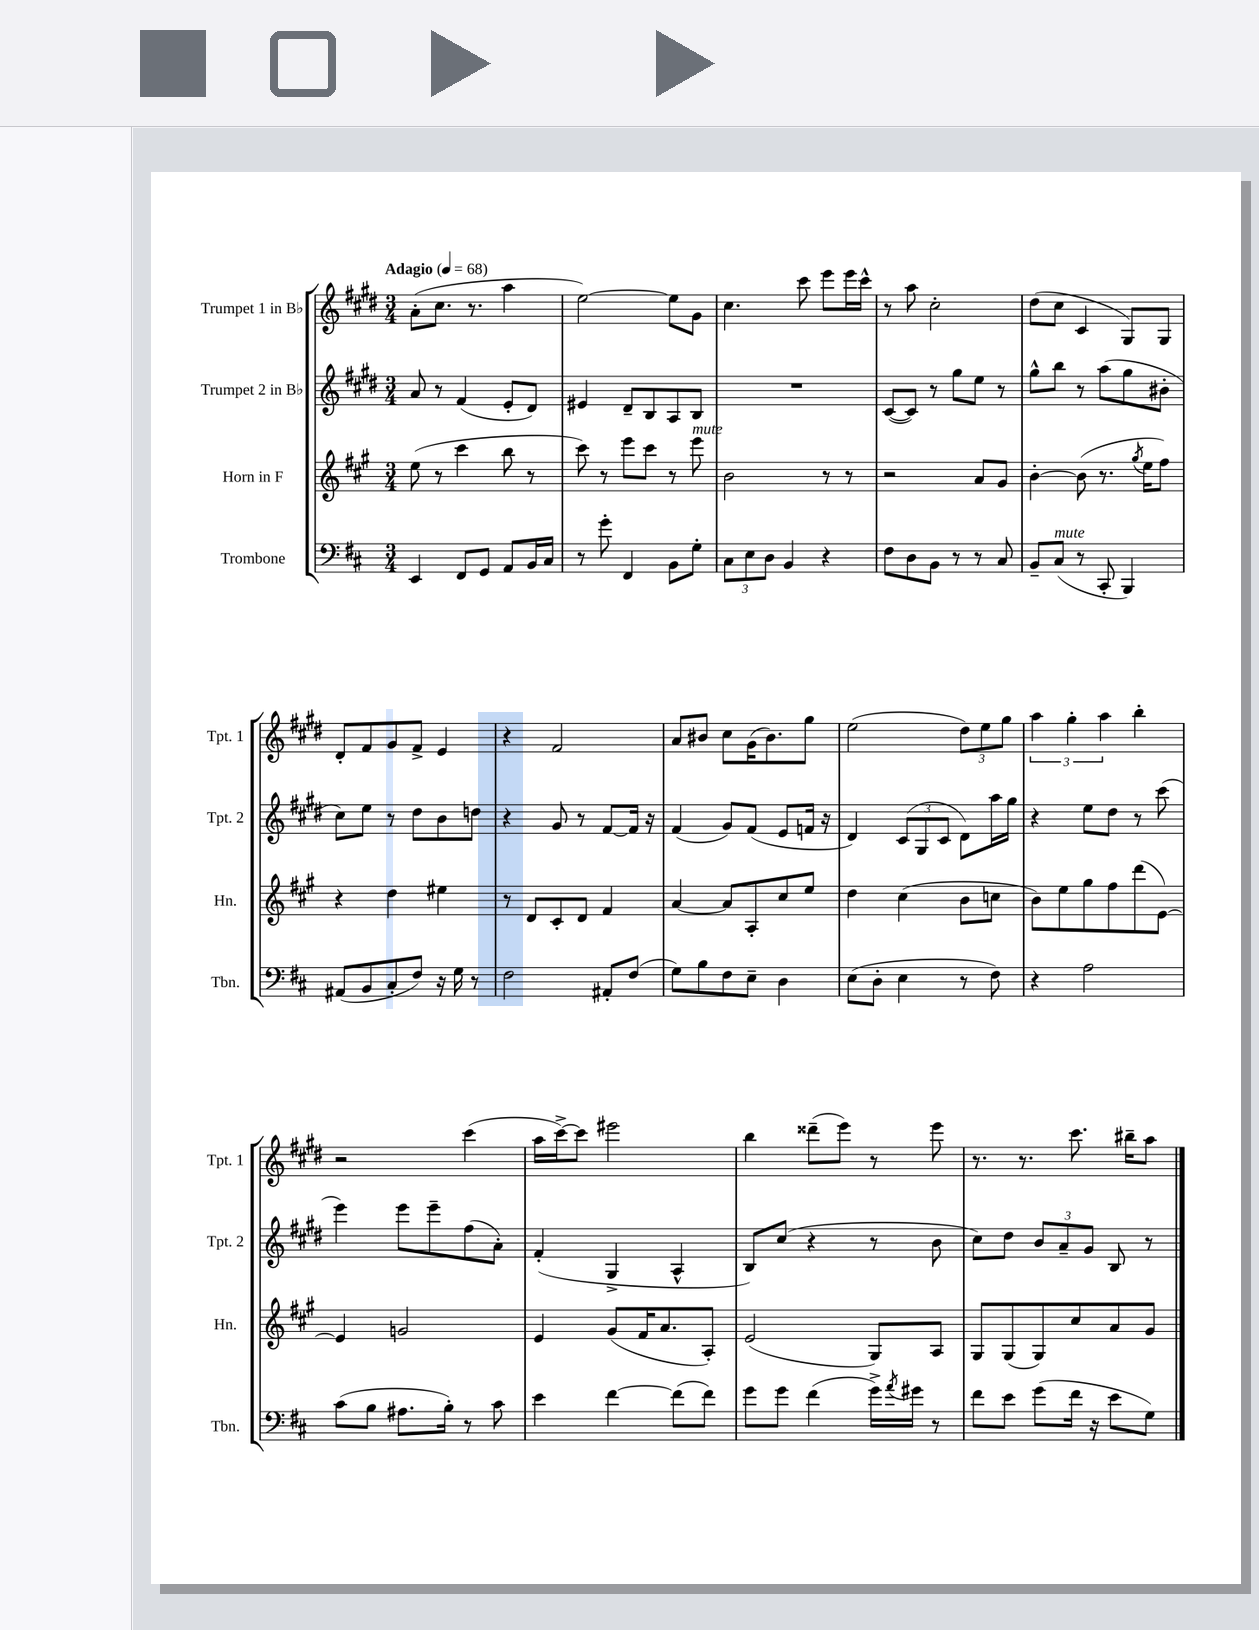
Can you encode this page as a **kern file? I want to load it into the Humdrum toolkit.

**kern	**kern	**kern	**kern
*part4	*part3	*part2	*part1
*staff4	*staff3	*staff2	*staff1
*I"Trombone	*I"Horn in F	*I"Trumpet 2 in B♭	*I"Trumpet 1 in B♭
*I'Tbn.	*I'Hn.	*I'Tpt. 2	*I'Tpt. 1
*clefF4	*clefG2	*clefG2	*clefG2
*k[f#c#]	*k[f#c#g#]	*k[f#c#g#d#]	*k[f#c#g#d#]
*M3/4	*M3/4	*M3/4	*M3/4
*MM68	*MM68	*MM68	*MM68
=1	=1	=1	=1
!	!	!	!LO:TX:a:B:t=Adagio
4EE/	(8ee\	8a/	(8a'\L
.	8r	8r	8.cc#\J
8FF#/L	4ccc#\	(4f#/	.
.	.	.	8.r
8GG/J	.	.	.
8AA/L	8bb\	8e'/L	4aa\
16BB/L	8r	8d#/J)	.
16C#/JJ	.	.	.
=2	=2	=2	=2
8r	8ccc#\)	4e#X/	[2ee\)
8g'\	8r	.	.
4FF#/	8eee\L	8d#~/L	.
.	8ccc#\J	8B/	.
8BB\L	8r	8A/	8ee\L]
!	!LO:TX:a:i:t=mute	!	!
8G'\J	8eee\	8B/J	8g#\J
=3	=3	=3	=3
12C#\L	2b\	2.r	4.cc#\
12E\	.	.	.
12D\J	.	.	.
4BB/	.	.	.
.	.	.	8ccc#\
4r	8r	.	8eee\L
.	8r	.	16eee\L
.	.	.	16ccc#^^\JJ
=4	=4	=4	=4
8F#\L	2r	([8c#/L	8r
8D\	.	8c#/J])	8aa\
8BB\J	.	8r	2cc#'\
8r	.	8gg#\L	.
8r	8a/L	8ee\J	.
8C#/	8g#/J	8r	.
=5	=5	=5	=5
8BB~/L	[4b'\	8gg#^^\L	(8dd#\L
!LO:TX:a:i:t=mute	!	!	!
(8C#/J	.	8bb\J	8cc#\J
8r	(8b\]	8r	4c#/
8CC#'/	8.r	(8aa\L	.
4BBB/)	.	8gg#\	8G#/L)
.	8qgg#/	.	.
.	16ee\KL	.	.
.	8ff#\J)	8b#X'\J	8G#/J
!!LO:LB:g=z
=6	=6	=6	=6
(8AA#X/L	4r	8cc#\L)	8d#'/L
8BB/	.	8ee\J	8f#/
8C#'/	4dd\	8r	8g#/
8F#/J)	.	8dd#\L	8f#^/J
16r	4ee#X\	8b\	4e/
16G\	.	.	.
8r	.	8ddn\J	.
=7	=7	=7	=7
2F#\	8r	4r	4r
.	8d/L	.	.
.	8c#'/	8g#/	2f#/
.	8d/J	8r	.
8AA#X'/L	4f#/	[8f#/L	.
(8F#/J	.	16f#/Jk]	.
.	.	16r	.
=8	=8	=8	=8
8G\L)	[4a/	(4f#/	8a/L
8B\	.	.	8b#X/J
8F#\	8a/L]	8g#/L)	8cc#\L
8E~\J	8A'/	(8f#/J	(16g#\K
.	.	.	8.b#\)
4D\	8cc#/	8e/L	.
.	8ee/J	16fn/Jk	8gg#\J
.	.	16r	.
=9	=9	=9	=9
(8E\L	4dd\	4d#/)	(2ee\
8D'\J	.	.	.
4E\	(4cc#\	(12c#/L	.
.	.	12G#/	.
.	.	12c#/J	.
8r	8b\L	8d#\L)	12dd#\L)
.	.	.	12ee\
8F#\)	8ccn\J	16aa\L	.
.	.	.	12gg#\J
.	.	16gg#\JJ	.
=10	=10	=10	=10
4r	8b\L)	4r	6aa\
.	8ee\	.	.
.	.	.	6gg#'\
2A\	8gg#\	8ee\L	.
.	.	.	6aa\
.	8ff#\	8dd#\J	.
.	(8ddd\	8r	4bb'\
.	[8e\J)	(8ccc#\	.
!!LO:LB:g=z
=11	=11	=11	=11
(8c#\L	4e/]	4eee\)	2r
8B\J	.	.	.
8.A#X\L	2gn/	8eee\L	.
.	.	8eee~\	.
16B'\Jk)	.	.	.
8r	.	(8ff#\	(4ccc#\
8c#\	.	8a'\J)	.
=12	=12	=12	=12
4e\	4e/	(4f#'/	16aa\LL
.	.	.	[16ccc#^\J)
.	.	.	8ccc#\J]
[4f#\	(8g#/L	4G#^/	2eee#X\
.	16f#/K	.	.
.	8.a/	.	.
(8f#\L]	.	4A^^/	.
8f#\J)	8A'/J)	.	.
=13	=13	=13	=13
8g\L	(2e/	8B/L)	4bb\
8g\J	.	(8cc#/J	.
(4f#\	.	4r	(8ddd##X~\L
.	.	.	8eee\J)
16g^\LL)	8G#/L)	8r	8r
8qa/	.	.	.
16g#X\JJ	.	.	.
8r	8A/J	8b\	8eee\
=14	=14	=14	=14
8f#\L	8G#/L	8cc#\L)	8.r
8e\J	(8G#/	8dd#\J	.
.	.	.	8.r
(8g\L	8G#/)	12b/L	.
.	.	12a~/	.
16f#\Jk	8cc#/	.	8.ccc#\
.	.	12g#/J	.
16r	.	.	.
8e\L	8a/	8B/	.
.	.	.	16bb#X~\KL
8G\J)	8g#/J	8r	8aa\J
==	==	==	==
*-	*-	*-	*-
